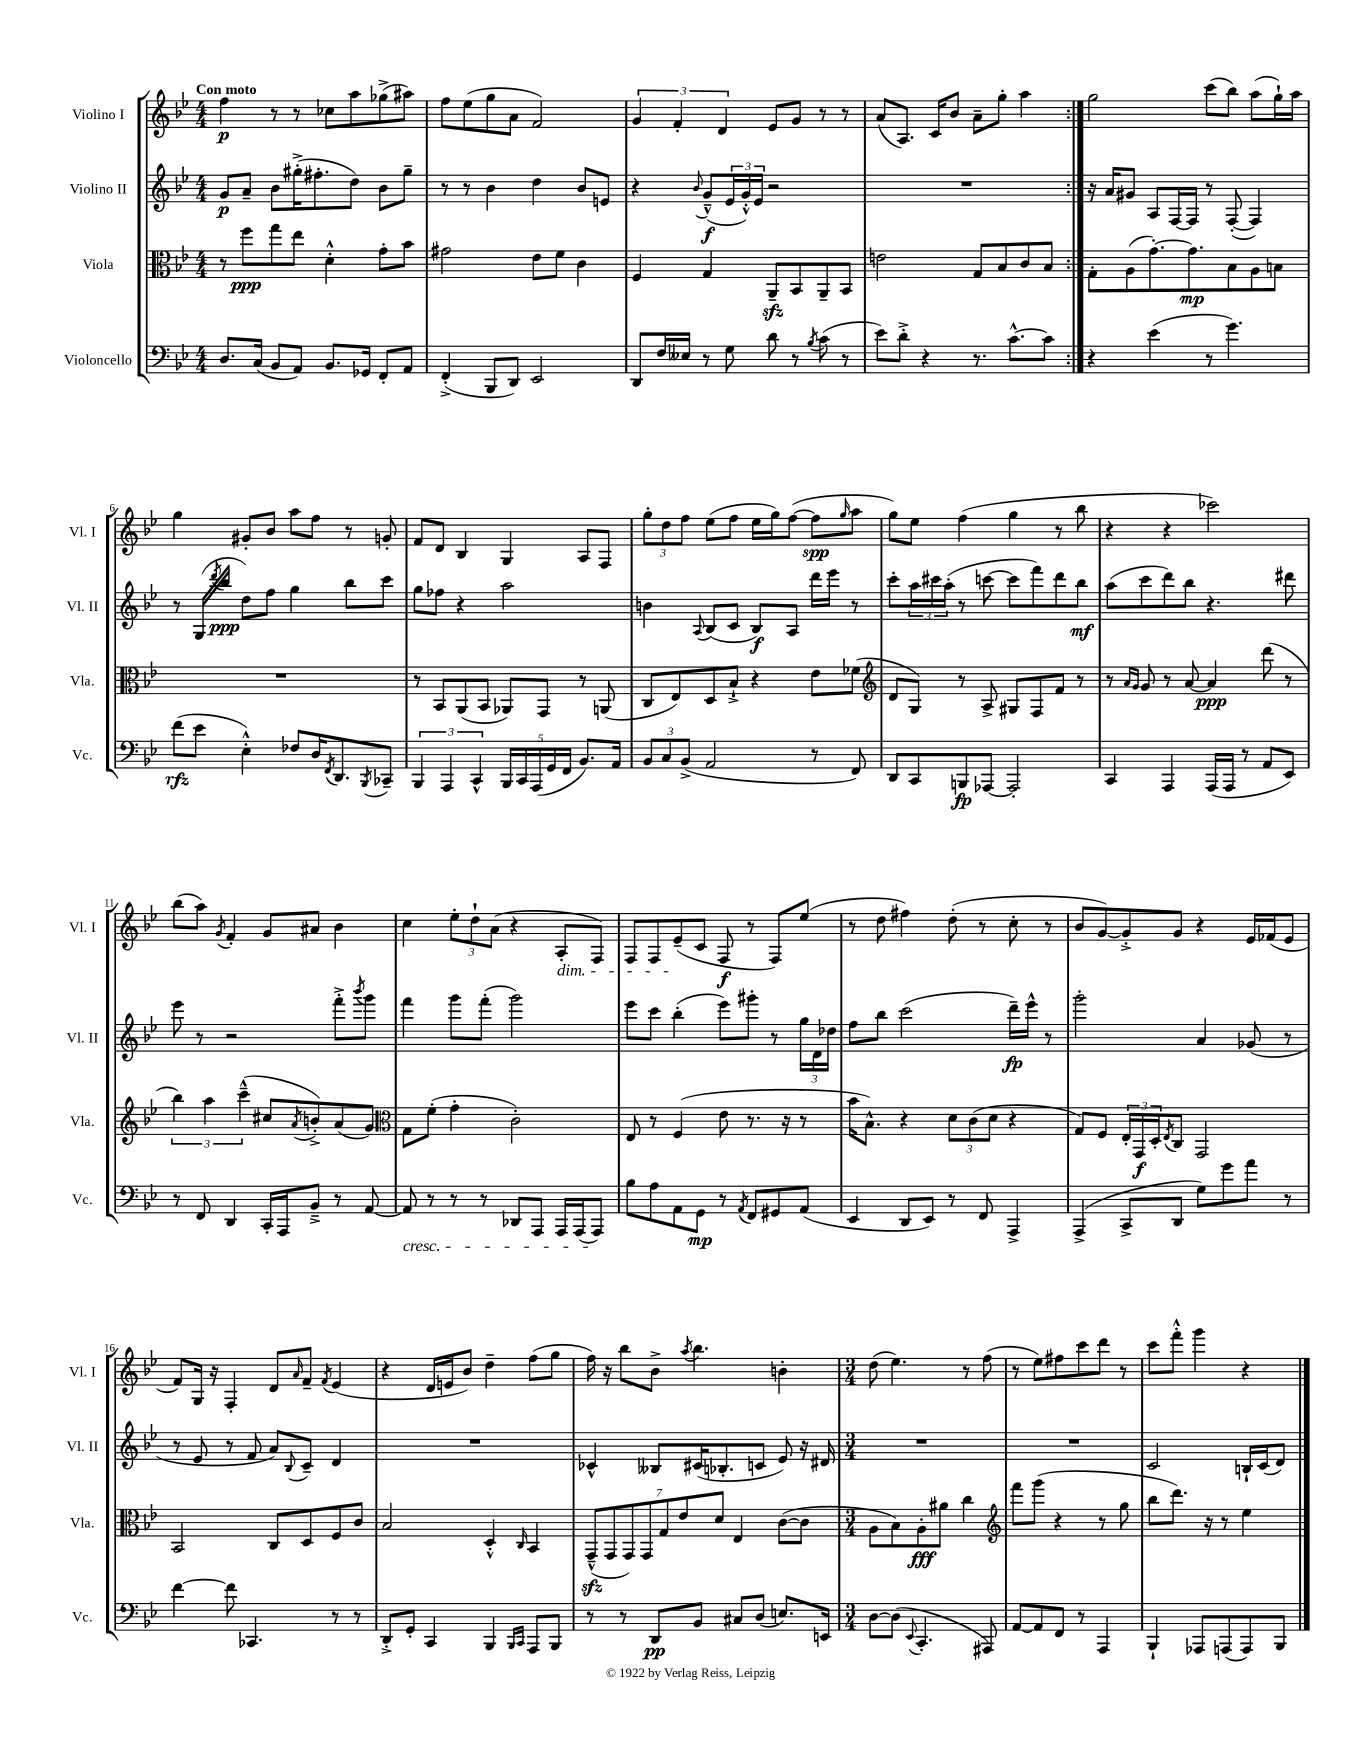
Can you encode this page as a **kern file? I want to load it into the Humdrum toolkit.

**kern	**dynam	**kern	**dynam	**kern	**dynam	**kern	**dynam
*part4	*part4	*part3	*part3	*part2	*part2	*part1	*part1
*staff4	*staff4	*staff3	*staff3	*staff2	*staff2	*staff1	*staff1
*I"Violoncello	*	*I"Viola	*	*I"Violino II	*	*I"Violino I	*
*I'Vc.	*	*I'Vla.	*	*I'Vl. II	*	*I'Vl. I	*
*clefF4	*	*clefC3	*	*clefG2	*	*clefG2	*
*k[b-e-]	*	*k[b-e-]	*	*k[b-e-]	*	*k[b-e-]	*
*M4/4	*	*M4/4	*	*M4/4	*	*M4/4	*
=1	=1	=1	=1	=1	=1	=1	=1
!	!	!	!	!	!	!LO:TX:a:B:t=Con moto	!
8.D/L	.	8r	.	8g/L	p	4ff\	p
.	.	8ff\L	ppp	8a~/J	.	.	.
(16C/Jk	.	.	.	.	.	.	.
8BB-/L	.	8gg\	.	8b-\L	.	8r	.
8AA/J)	.	8ee-\J	.	(16gg#X'^\K	.	8r	.
.	.	.	.	8.ff#X'\	.	.	.
8.BB-/L	.	4d'^^\	.	.	.	8cc-X\L	.
.	.	.	.	8dd\J)	.	8aa\	.
16GG-X/Jk	.	.	.	.	.	.	.
8FF'/L	.	8g'\L	.	8b-\L	.	(8gg-X^\	.
8AA/J	.	8b-\J	.	8gg#~\J	.	8aa#X\J)	.
=2	=2	=2	=2	=2	=2	=2	=2
(4FF'^/	.	2g#X\	.	8r	.	8ff\L	.
.	.	.	.	8r	.	(8ee-\	.
8BBB-/L	.	.	.	4b-\	.	8gg\	.
8DD/J)	.	.	.	.	.	8a\J	.
2EE-/	.	8e-\L	.	4dd\	.	2f/)	.
.	.	8f\J	.	.	.	.	.
.	.	4c\	.	8b-/L	.	.	.
.	.	.	.	8en/J	.	.	.
=3	=3	=3	=3	=3	=3	=3	=3
8DD/L	.	4F/	.	4r	.	6g/	.
16F/L	.	.	.	.	.	.	.
.	.	.	.	.	.	6f'/	.
16E--X/JJ	.	.	.	.	.	.	.
.	.	.	.	8qqb-/	.	.	.
8r	.	4G/	.	(8g~^^/L	f	.	.
.	.	.	.	.	.	6d/	.
8G\	.	.	.	24e-/L	.	.	.
.	.	.	.	24g'^^/)	.	.	.
.	.	.	.	24e-/JJ	.	.	.
8d\	.	8AAzz~/L	.	2r	.	8e-/L	.
8r	.	8BB-/	.	.	.	8g/J	.
8qB-/	.	.	.	.	.	.	.
(8c\	.	8AA~/	.	.	.	8r	.
8r	.	8BB-/J	.	.	.	8r	.
=4	=4	=4	=4	=4	=4	=4	=4
8e-\L)	.	2en\	.	1r	.	(8a/L	.
8d'^\J	.	.	.	.	.	8.A/J)	.
4r	.	.	.	.	.	.	.
.	.	.	.	.	.	16c/KL	.
.	.	.	.	.	.	8b-/J	.
8.r	.	8G/L	.	.	.	8a~\L	.
.	.	8B-/	.	.	.	8gg'\J	.
[8.c^^\L	.	.	.	.	.	.	.
.	.	8c/	.	.	.	4aa\	.
8c\J]	.	8B-/J	.	.	.	.	.
=5:|!	=5:|!	=5:|!	=5:|!	=5:|!	=5:|!	=5:|!	=5:|!
4r	.	8G'\L	.	16r	.	2gg\	.
.	.	.	.	16a/KL	.	.	.
.	.	(8A\	.	8g#X/J	.	.	.
(4e-\	.	[8.g'\)	.	8A/L	.	.	.
.	.	.	.	[16F/L	.	.	.
.	.	8.g\]	mp	16F/JJ]	.	.	.
8r	.	.	.	8r	.	(8ccc\L	.
4.g\)	.	8B-\	.	([8F'/	.	8bb-\J)	.
.	.	8A\	.	4F/])	.	(8aa\L	.
.	.	8Bn\J	.	.	.	16gg`\L)	.
.	.	.	.	.	.	16aa\JJ	.
!!LO:LB:g=z
=6	=6	=6	=6	=6	=6	=6	=6
(8f\L	rfz	1r	.	8r	.	4gg\	.
8e-\J	.	.	.	(16G/LL	.	.	.
.	.	.	.	8qddd/	.	.	.
.	.	.	.	16bb-/JJ	ppp	.	.
4E-'^^\)	.	.	.	8dd\L)	.	8g#X'/L	.
.	.	.	.	8ff\J	.	8b-/J	.
8F-X/L	.	.	.	4gg\	.	8aa\L	.
16D/K	.	.	.	.	.	8ff\J	.
8qFF/	.	.	.	.	.	.	.
8.DD/	.	.	.	.	.	.	.
.	.	.	.	8bb-\L	.	8r	.
8qBBB-/	.	.	.	.	.	.	.
8CC-X~/J	.	.	.	8ccc\J	.	8gn'/	.
=7	=7	=7	=7	=7	=7	=7	=7
6BBB-/	.	8r	.	8gg\L	.	8f/L	.
.	.	8BB-/L	.	8ff-X\J	.	8d/J	.
6AAA/	.	.	.	.	.	.	.
.	.	(8AA/	.	4r	.	4B-/	.
6CC^^/	.	.	.	.	.	.	.
.	.	8BB-/J	.	.	.	.	.
20BBB-/LL	.	8AA-X/L)	.	2aa\	.	4G/	.
20CC/	.	.	.	.	.	.	.
(20AAA/	.	.	.	.	.	.	.
.	.	8GG/J	.	.	.	.	.
20GG/	.	.	.	.	.	.	.
20FF/JJ	.	.	.	.	.	.	.
8.BB-/L)	.	8r	.	.	.	8A/L	.
.	.	(8AAn/	.	.	.	8F/J	.
16AA/Jk	.	.	.	.	.	.	.
=8	=8	=8	=8	=8	=8	=8	=8
12BB-/L	.	8C/L	.	4bn\	.	12gg'\L	.
12C/	.	.	.	.	.	12dd\	.
.	.	8E-/)	.	.	.	.	.
(12BB-^/J	.	.	.	.	.	12ff\J	.
.	.	.	.	8qqA/	.	.	.
2AA/	.	8D/	.	(8B-/L	.	(8ee-\L	.
.	.	8B-`^/J	.	8c/J	.	8ff\J	.
.	.	4r	.	8B-/L)	f	16ee-\LL	.
.	.	.	.	.	.	16gg\J)	.
.	.	.	.	8A/J	.	([8ff\J	.
8r	.	8e-\L	.	16ddd\LL	.	8ff\L]	spp
.	.	.	.	16eee-\JJ	.	.	.
.	.	.	.	.	.	16qqgg/	.
8FF/)	.	(8f-X\J	.	8r	.	8aa\J	.
=9	=9	=9	=9	=9	=9	=9	=9
*	*	*clefG2	*	*	*	*	*
8DD/L	.	8d/L	.	8ccc'\L	.	8gg\L)	.
8CC/	.	8G/J)	.	24aa\L	.	8ee-\J	.
.	.	.	.	24ccc#X\	.	.	.
.	.	.	.	(24aa'\JJ	.	.	.
8BBBn/	fp	8r	.	8r	.	(4ff\	.
[8AAA-X/J	.	8A^/	.	[8cccn\	.	.	.
2AAA-'/]	.	8G#X/L	.	8ccc\L]	.	4gg\	.
.	.	8F/	.	8fff\)	.	.	.
.	.	8f/J	.	8ddd\	.	8r	.
.	.	8r	.	8bb-\J	mf	8bb-\	.
=10	=10	=10	=10	=10	=10	=10	=10
4CC/	.	8r	.	(8aa\L	.	4r	.
.	.	16qqa/LL	.	.	.	.	.
.	.	16qqg/JJ	.	.	.	.	.
.	.	8g/	.	8ccc\	.	.	.
4AAA/	.	8r	.	8ddd\)	.	4r	.
.	.	[8a/	.	8bb-\J	.	.	.
(16AAA/LL	.	4a/]	ppp	4.r	.	2ccc-X\)	.
16AAA/JJ	.	.	.	.	.	.	.
8r	.	.	.	.	.	.	.
8AA/L	.	(8ddd\	.	.	.	.	.
8EE-/J)	.	8r	.	8ddd#X\	.	.	.
!!LO:LB:g=z
=11	=11	=11	=11	=11	=11	=11	=11
8r	.	6bb-\)	.	8eee-\	.	(8bb-\L	.
8FF/	.	.	.	8r	.	8aa\J)	.
.	.	6aa\	.	.	.	.	.
.	.	.	.	.	.	8qg/	.
4DD/	.	.	.	2r	.	4f'/	.
.	.	(6ccc~^^\	.	.	.	.	.
16CC'/LL	.	8cc#X/L	.	.	.	8g/L	.
16AAA/J	.	.	.	.	.	.	.
.	.	8qa/	.	.	.	.	.
8BB-~^/J	.	8bn'^/)	.	.	.	8a#X/J	.
8r	.	(8a/	.	8fff'^\L	.	4b-\	.
.	.	.	.	8qbbb-/	.	.	.
[8AA/	.	8g/J)	.	8ggg\J	.	.	.
=12	=12	=12	=12	=12	=12	=12	=12
*	*	*clefC3	*	*	*	*	*
!LO:TX:b:i:t=cresc.	!	!	!	!	!	!	!
8AA/]	.	8G\L	.	4fff\	.	4cc\	.
8r	.	(8f'\J	.	.	.	.	.
8r	.	4g'\	.	8ggg\L	.	12ee-'\L	.
.	.	.	.	.	.	12dd`\	.
8r	.	.	.	(8fff'\J	.	.	.
.	.	.	.	.	.	(12a\J	.
8DD-X/L	.	2c'\)	.	2ggg\)	.	4r	.
8AAA/J	.	.	.	.	.	.	.
!	!	!	!	!	!	!LO:TX:b:i:t=dim.	!
16AAA/LL	.	.	.	.	.	8A'/L	.
(16AAA/J	.	.	.	.	.	.	.
8AAA/J)	.	.	.	.	.	8F/J)	.
=13	=13	=13	=13	=13	=13	=13	=13
8B-\L	.	8E-/	.	8eee-\L	.	8F/L	.
8A\	.	8r	.	8ccc\J	.	8F/	.
8AA\	.	(4F/	.	(4bb-'\	.	(8e-~/	.
8GG\J	mp	.	.	.	.	8c/J	.
8r	.	8e-\	.	8eee-\L)	.	8F/	f
8qAA/	.	.	.	.	.	.	.
8FF/L	.	8.r	.	8ggg#X'\J	.	8r	.
8GG#X/	.	.	.	8r	.	8F/L)	.
.	.	16r	.	.	.	.	.
(8AA/J	.	8r	.	24gg\LL	.	(8ee-/J	.
.	.	.	.	24d\	.	.	.
.	.	.	.	24dd-X\JJ	.	.	.
=14	=14	=14	=14	=14	=14	=14	=14
4EE-/	.	16b-\KL	.	8ff\L	.	8r	.
.	.	8.B-^^\J)	.	.	.	.	.
.	.	.	.	8bb-\J	.	8dd\	.
8DD/L	.	4r	.	(2ccc\	.	4ff#X\)	.
8EE-/J)	.	.	.	.	.	.	.
8r	.	12d\L	.	.	.	(8dd'\	.
.	.	(12c\	.	.	.	.	.
8FF/	.	.	.	.	.	8r	.
.	.	12d\J	.	.	.	.	.
4AAA^/	.	4r	.	16ddd~\LL)	fp	8cc'\	.
.	.	.	.	16eee-^^\JJ	.	.	.
.	.	.	.	8r	.	8r	.
=15	=15	=15	=15	=15	=15	=15	=15
(4AAA^/	.	8G/L)	.	2ggg'\	.	8b-/L	.
.	.	8F/J	.	.	.	[8g/)	.
8CC^/L	.	24E-'/LL	.	.	.	8g'^/]	.
.	.	24GG/	f	.	.	.	.
.	.	24D'/J	.	.	.	.	.
.	.	8qE-/	.	.	.	.	.
8DD/J	.	8C/J	.	.	.	8g/J	.
8G\L)	.	2GG/	.	4a/	.	4r	.
8g\	.	.	.	.	.	.	.
8a\J	.	.	.	(8g-X/	.	16e-/LL	.
.	.	.	.	.	.	(16f-X/J	.
8r	.	.	.	8r	.	8e-/J	.
!!LO:LB:g=z
=16	=16	=16	=16	=16	=16	=16	=16
[4f\	.	2BB-/	.	8r	.	8f/L)	.
.	.	.	.	8e-/	.	16G/Jk	.
.	.	.	.	.	.	16r	.
8f\]	.	.	.	8r	.	4F'/	.
4.CC-X/	.	.	.	8f/	.	.	.
.	.	8C/L	.	8a/L)	.	8d/L	.
.	.	.	.	8qqB-/	.	16qqa/	.
.	.	8D/	.	8c~/J	.	8f~/J	.
.	.	.	.	.	.	8qf/	.
8r	.	8F/	.	4d/	.	(4e-/	.
8r	.	8c/J	.	.	.	.	.
=17	=17	=17	=17	=17	=17	=17	=17
8DD'^/L	.	2B-/	.	1r	.	4r	.
8GG'/J	.	.	.	.	.	.	.
4CC/	.	.	.	.	.	16d/LL	.
.	.	.	.	.	.	16en/J	.
.	.	.	.	.	.	8b-/J)	.
4BBB-/	.	4D'^^/	.	.	.	4dd~\	.
16qqBBB-/LL	.	.	.	.	.	.	.
16qqCC/JJ	.	16qqC/	.	.	.	.	.
8AAA/L	.	4BB-/	.	.	.	(8ff\L	.
8BBB-/J	.	.	.	.	.	8gg\J	.
=18	=18	=18	=18	=18	=18	=18	=18
8r	.	(14GGzz~^^/L	.	4c-X^^/	.	16ff\)	.
.	.	.	.	.	.	16r	.
.	.	14GG/	.	.	.	.	.
8r	.	.	.	.	.	8bb-\L	.
.	.	14GG/)	.	.	.	.	.
.	.	14GG/	.	.	.	.	.
8DD/L	pp	.	.	8B--X/L	.	8b-^\J	.
.	.	14G/	.	.	.	.	.
.	.	14e-/	.	.	.	.	.
.	.	.	.	.	.	8qaa/	.
8BB-/J	.	.	.	(16c#X/K	.	4.bb-\	.
.	.	14d/J	.	.	.	.	.
.	.	.	.	8.B-X'/	.	.	.
8C#X/L	.	4E-/	.	.	.	.	.
(8D/J	.	.	.	8cn/J	.	.	.
8.En/L)	.	([8c\L	.	8e-/)	.	4bn'\	.
.	.	8c\J]	.	16r	.	.	.
16EEn/Jk	.	.	.	16d#X/	.	.	.
=19	=19	=19	=19	=19	=19	=19	=19
*M3/4	*	*M3/4	*	*M3/4	*	*M3/4	*
[8D\L	.	8A\L	.	2.r	.	(8dd\	.
(8D\J]	.	8B-\)	.	.	.	4.ee-\)	.
8qqEE-/	.	.	.	.	.	.	.
4.CC'/	.	8A'\	fff	.	.	.	.
.	.	8a#X\J	.	.	.	.	.
.	.	4cc\	.	.	.	8r	.
8AAA#X/)	.	.	.	.	.	(8ff\	.
=20	=20	=20	=20	=20	=20	=20	=20
*	*	*clefG2	*	*	*	*	*
[8AA/L	.	8fff\L	.	2.r	.	8r	.
8AA/]	.	(8ggg\J	.	.	.	8ee-\L)	.
8FF/J	.	4r	.	.	.	8ff#X\	.
8r	.	.	.	.	.	8ccc\	.
4AAA/	.	8r	.	.	.	8ddd\J	.
.	.	8gg\	.	.	.	8r	.
=21	=21	=21	=21	=21	=21	=21	=21
4BBB-`/	.	8bb-\L	.	2c/	.	8ccc\L	.
.	.	8.ddd\J)	.	.	.	8fff'^^\J	.
8AAA-X/L	.	.	.	.	.	4ggg\	.
.	.	16r	.	.	.	.	.
(8AAAn/	.	8r	.	.	.	.	.
8AAA/)	.	4ee-\	.	16Bn`/LL	.	4r	.
.	.	.	.	(16c/J	.	.	.
8BBB-/J	.	.	.	8d/J)	.	.	.
==	==	==	==	==	==	==	==
*-	*-	*-	*-	*-	*-	*-	*-
